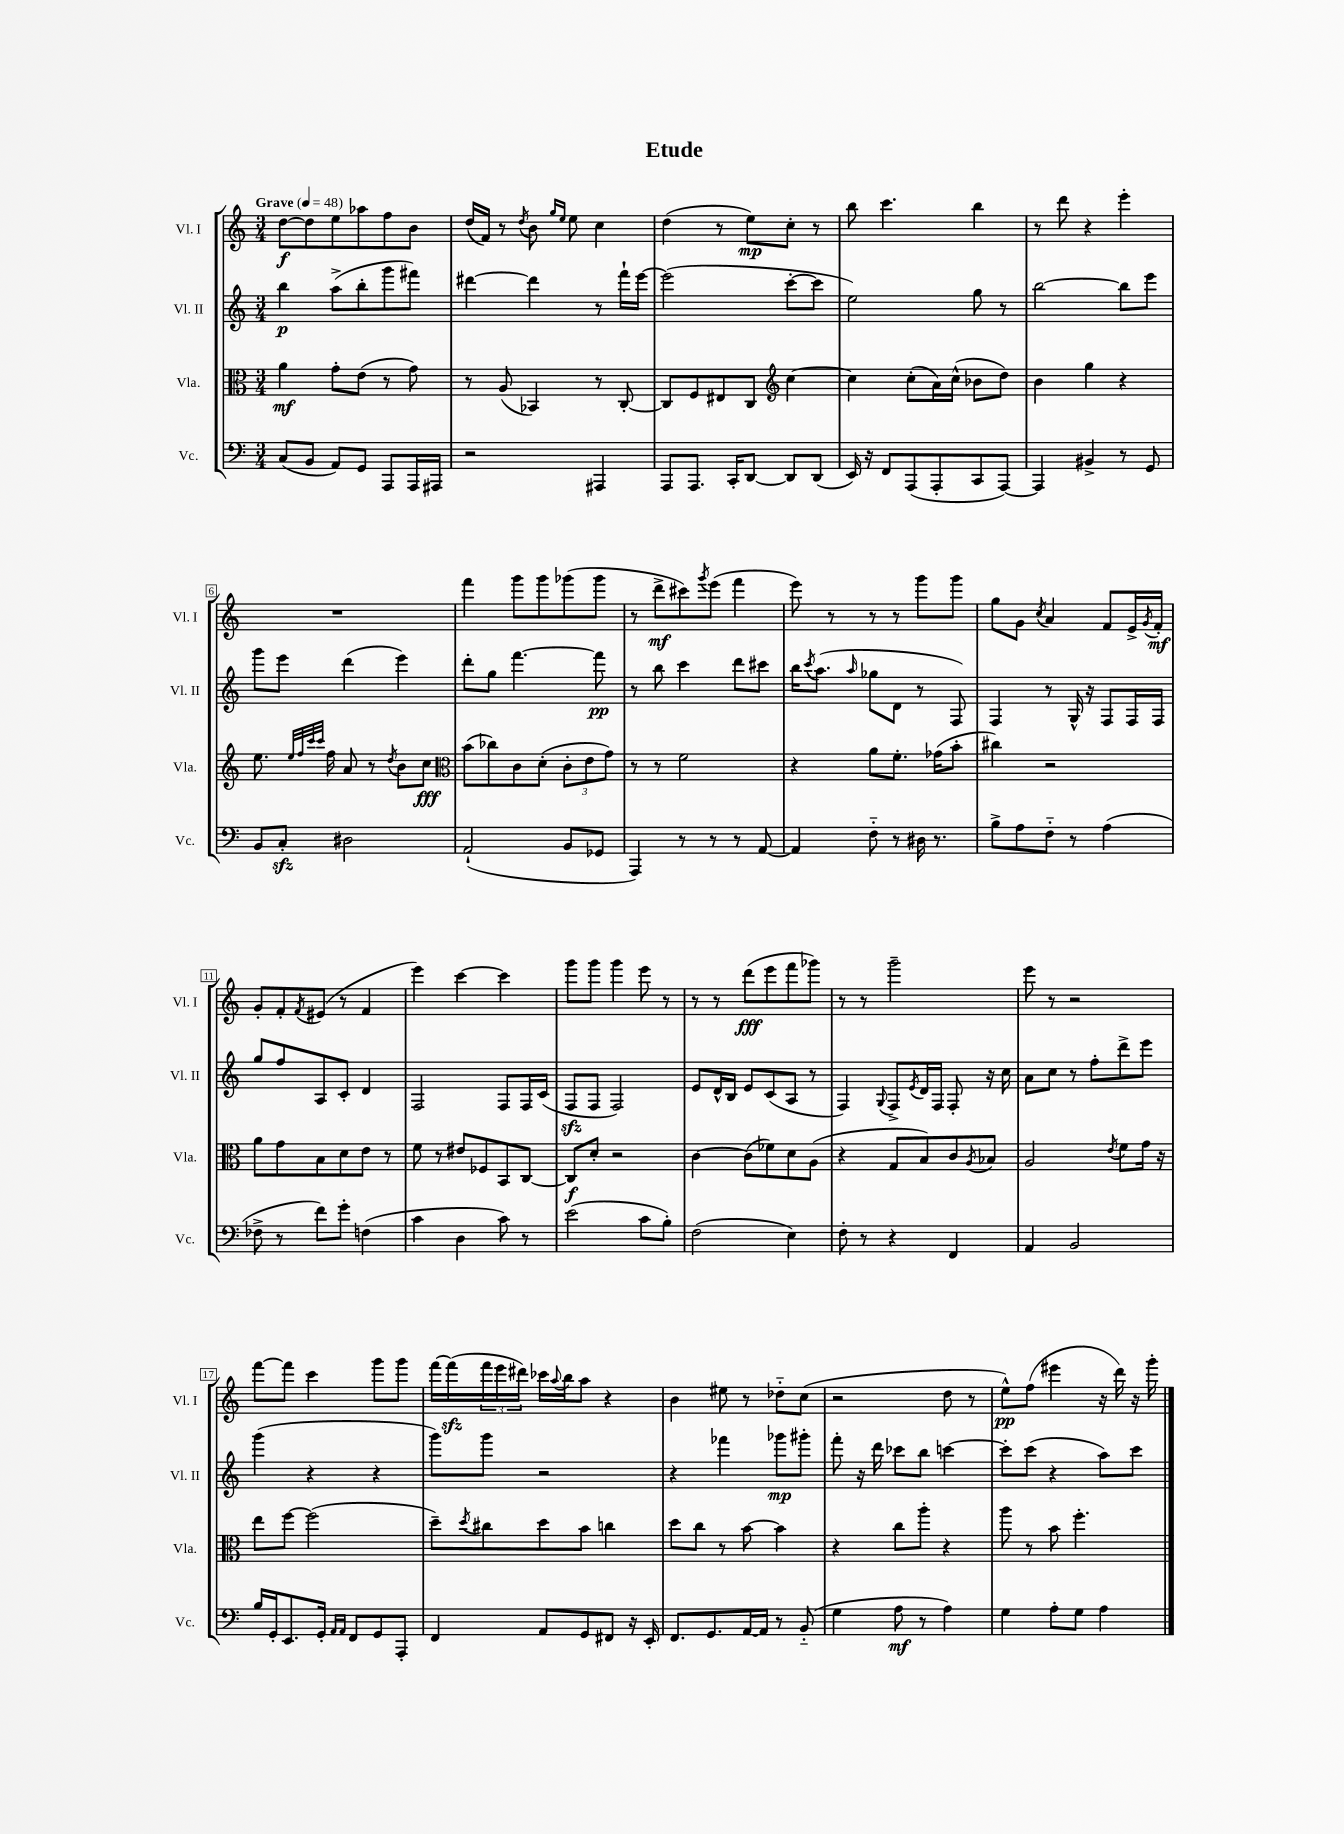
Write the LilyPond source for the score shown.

\header { title = "Etude" }
<<
\new StaffGroup <<
\new Staff = "s0" \with { instrumentName = "Vl. I" shortInstrumentName = "Vl. I" } {
    \clef treble \key c \major \numericTimeSignature \time 3/4 \tempo "Grave" 4 = 48
    d''8~\f d''8 e''8 aes''8 f''8 b'8 |
    d''16( f'16) r8 \acciaccatura { d''8 } b'8 \grace { g''16 e''16 } e''8 c''4 |
    d''4( r8 e''8\mp) c''8-. r8 |
    b''8 c'''4. b''4 |
    r8 d'''8 r4 e'''4-. |
    R2. |
    f'''4 g'''8 g'''8 ges'''8( ges'''8 |
    r8 d'''8->\mf cis'''8) \acciaccatura { g'''8 } e'''8( f'''4 |
    e'''8) r8 r8 r8 g'''8 g'''8 |
    g''8 g'8 \acciaccatura { c''8 } a'4 f'8 e'16-> \acciaccatura { g'8 } f'16-.\mf |
    g'8-. f'8-. \acciaccatura { f'8 } eis'8( r8 f'4 |
    e'''4) c'''4~ c'''4 |
    g'''8 g'''8 g'''4 e'''8 r8 |
    r8 r8 d'''8\fff( e'''8 f'''8 ges'''8) |
    r8 r8 g'''2-- |
    e'''8 r8 r2 |
    f'''8~ f'''8 c'''4 g'''8 g'''8 |
    f'''16~ f'''16\sfz( \tuplet 3/2 { f'''16 e'''16 dis'''16) } ces'''16 \appoggiatura { a''8 } b''16 a''8 r4 |
    b'4 eis''8 r8 des''8-_ c''8( |
    r2 d''8 r8 |
    e''8-^\pp) f''8( eis'''4 r16 d'''16) r16 g'''16-. \bar "|." |
}
\new Staff = "s1" \with { instrumentName = "Vl. II" shortInstrumentName = "Vl. II" } {
    \clef treble \key c \major \numericTimeSignature \time 3/4
    b''4\p a''8->( b''8-. g'''8 fis'''8) |
    dis'''4~ dis'''4 r8 f'''16-! e'''16~ |
    e'''2( c'''8~-. c'''8 |
    e''2) g''8 r8 |
    b''2~ b''8 e'''8 |
    g'''8 e'''8 d'''4( e'''4) |
    d'''8-. g''8 f'''4.~ f'''8\pp |
    r8 b''8 c'''4 d'''8 cis'''8 |
    b''16 \acciaccatura { c'''8 } a''8.( \grace { a''16 } ges''8 d'8 r8 f8) |
    f4 r8 g16-^ r16 f8 f16 f16 |
    g''8 f''8 a8 c'8-. d'4 |
    f2 f8 f16 c'16( |
    f8\sfz f8 f2) |
    e'8 d'16-^ b16 e'8 c'8( a8 r8 |
    f4) \appoggiatura { g8 } f8-> \acciaccatura { e'8 } d'16 f16 f8-. r16 c''16 |
    a'8 c''8 r8 f''8-. d'''8-> e'''8 |
    g'''4( r4 r4 |
    g'''8) g'''8 r2 |
    r4 fes'''4 ges'''8\mp gis'''8-. |
    f'''8-. r16 d'''16 ces'''8 b''8 c'''4~ |
    c'''8-. c'''8( r4 a''8) c'''8 \bar "|." |
}
\new Staff = "s2" \with { instrumentName = "Vla." shortInstrumentName = "Vla." } {
    \clef alto \key c \major \numericTimeSignature \time 3/4
    a'4\mf g'8-. e'8( r8 g'8) |
    r8 a8( bes,4) r8 c8~-. |
    c8 f8 eis8 c8 \clef treble c''4~ |
    c''4 c''8-.( a'16) c''16-^( bes'8 d''8) |
    b'4 g''4 r4 |
    e''8. \grace { e''32 f''32 c'''32 c'''32 } f''16 a'8 r8 \acciaccatura { d''8 } b'8 c''8\fff |
    \clef alto b'8( ces''8) c'8 d'8-.( \tuplet 3/2 { c'8-. e'8 g'8) } |
    r8 r8 f'2 |
    r4 a'8 f'8.-. ges'16( b'8-. |
    cis''4) r2 |
    a'8 g'8 b8 d'8 e'8 r8 |
    f'8 r8 eis'8 fes8 b,8 c8~ |
    c8\f d'8-. r2 |
    c'4~ c'8( fes'8) d'8 a8( |
    r4 g8 b8) c'8 \acciaccatura { a8 } bes8 |
    a2 \acciaccatura { e'8 } f'8 g'16 r16 |
    e''8 f''8~ f''2( |
    d''8--) \acciaccatura { d''8 } cis''8 d''8 b'8 c''4 |
    d''8 c''8 r8 b'8~ b'4 |
    r4 c''8 a''8-. r4 |
    a''8 r8 b'8 f''4.-. \bar "|." |
}
\new Staff = "s3" \with { instrumentName = "Vc." shortInstrumentName = "Vc." } {
    \clef bass \key c \major \numericTimeSignature \time 3/4
    c8( b,8 a,8) g,8 a,,8 a,,16 ais,,16 |
    r2 ais,,4 |
    a,,8 a,,8. c,16-. d,8~ d,8 d,8( |
    e,16) r16 f,8 a,,8( a,,8-. c,8 a,,8~) |
    a,,4 bis,4-> r8 g,8 |
    b,8 c8-.\sfz dis2 |
    a,2-!( b,8 ges,8 |
    a,,4) r8 r8 r8 a,8~ |
    a,4 f8-_ r8 dis16 r8. |
    b8-> a8 f8-_ r8 a4( |
    fes8-> r8 f'8) g'8-. f4( |
    c'4 d4 c'8) r8 |
    e'2( c'8 b8-.) |
    f2( e4) |
    f8-. r8 r4 f,4 |
    a,4 b,2 |
    b16 g,16-. e,8. g,16-. \grace { a,16 a,16 } f,8 g,8 a,,8-. |
    f,4 a,8 g,8 fis,8 r16 e,16-. |
    f,8. g,8. a,16~ a,16 r8 b,8-_( |
    g4 a8\mf r8 a4) |
    g4 a8-. g8 a4 \bar "|." |
}
>>
>>
\layout { \context { \Score \override BarNumber.stencil = #(make-stencil-boxer 0.1 0.3 ly:text-interface::print) } }
